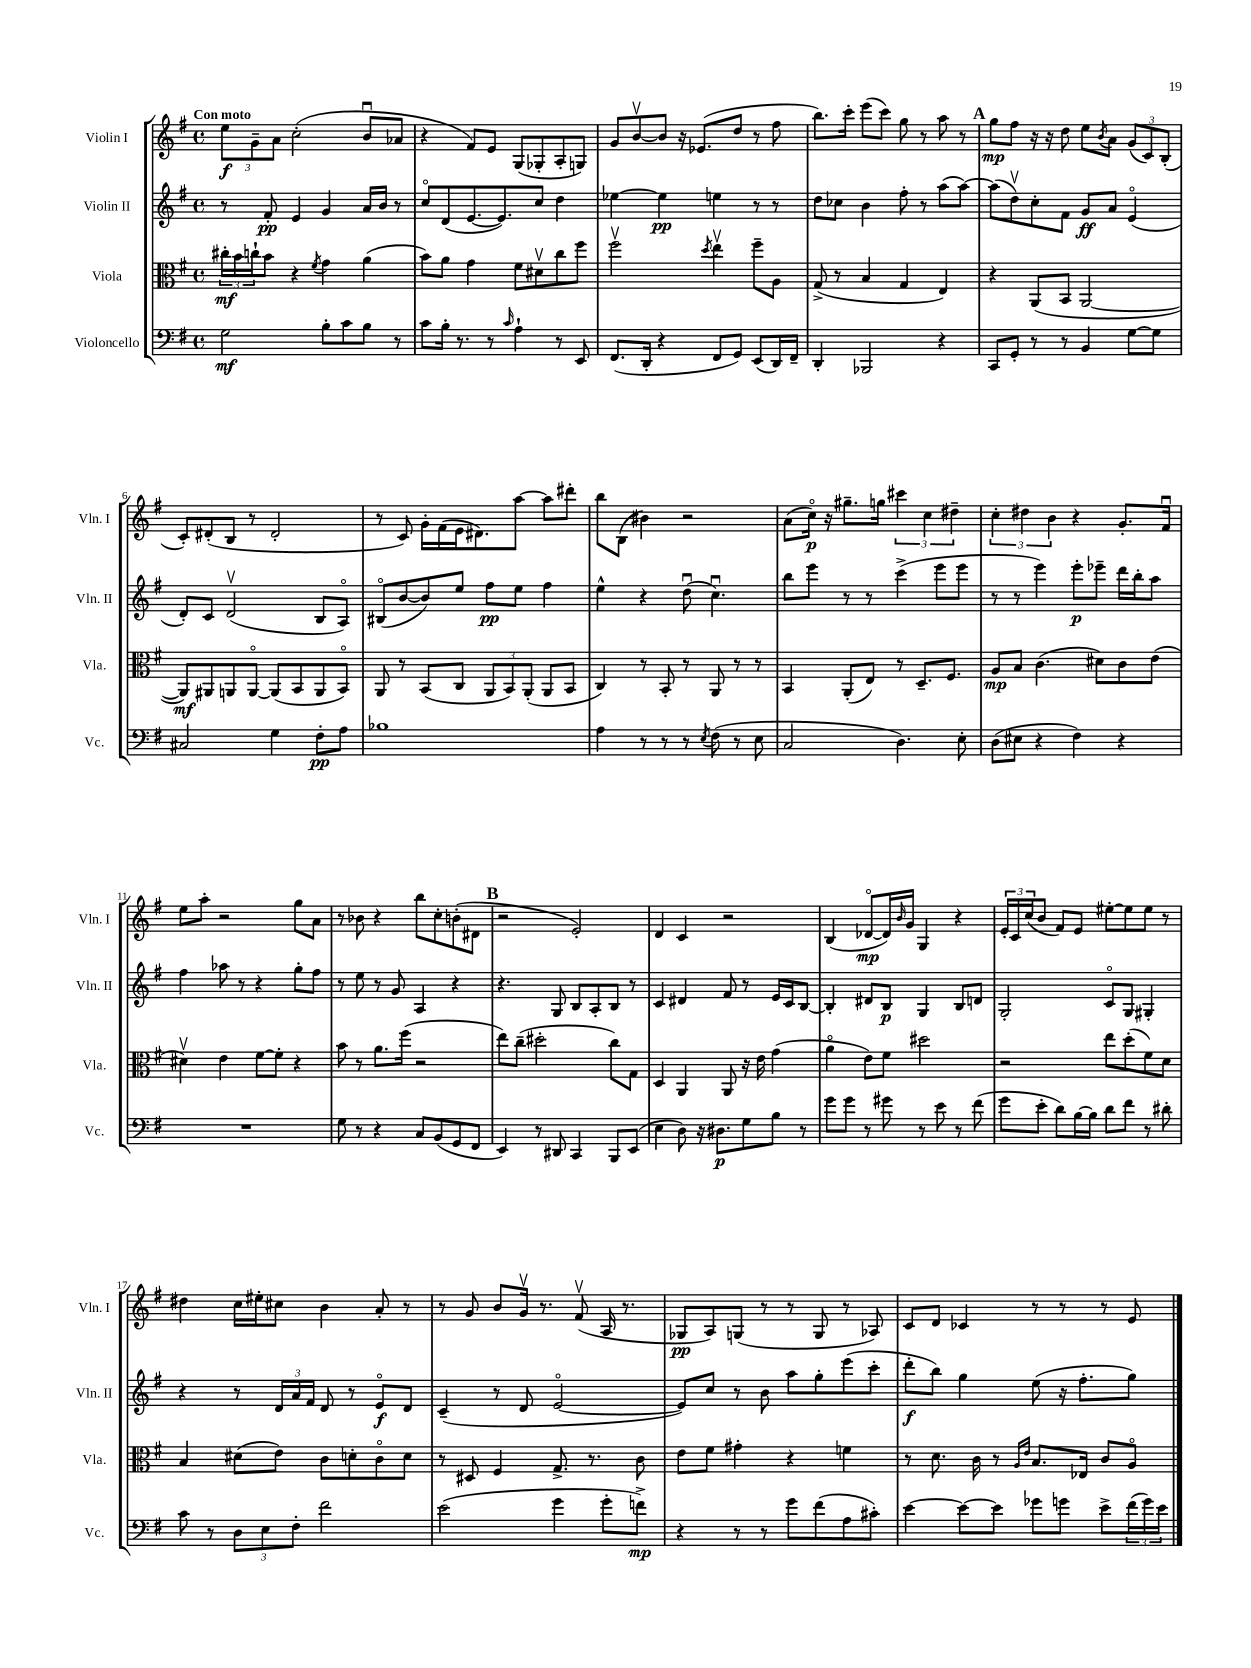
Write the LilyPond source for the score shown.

<<
\new StaffGroup <<
\new Staff = "s0" \with { instrumentName = "Violin I" shortInstrumentName = "Vln. I" } {
    \clef treble \key g \major \defaultTimeSignature \time 4/4 \tempo "Con moto"
    \tuplet 3/2 { e''8\f g'8-- a'8 } c''2-.( b'8\downbow aes'8 |
    r4 fis'8) e'8 g8( ges8-. a8-. g8) |
    g'8 b'8~\upbow b'8 r16 ees'8.( d''8 r8 fis''8 |
    b''8.) c'''16-. e'''8( c'''8) g''8 r8 a''8 r8 |
    \mark \markup { \bold "A" } g''8\mp fis''8 r16 r16 d''8 e''8 \acciaccatura { b'8 } a'8 \tuplet 3/2 { g'8( c'8) b8-.( } |
    c'8-.) dis'8-.( b8 r8 dis'2-. |
    r8 c'8) g'16-. fis'16( e'16 dis'8.) a''8~ a''8 dis'''8-. |
    b''8 b8( bis'4) r2 |
    a'8( c''16\flageolet\p) r16 gis''8.-- g''16 \tuplet 3/2 { cis'''4 c''4 dis''4-- } |
    \tuplet 3/2 { c''4-. dis''4 b'4 } r4 g'8.-. fis'16\downbow |
    e''8 a''8-. r2 g''8 a'8 |
    r8 bes'8 r4 b''8 c''8-. b'8-.( dis'8 |
    \mark \markup { \bold "B" } r2 e'2-.) |
    d'4 c'4 r2 |
    b4( des'8~\flageolet\mp des'16) \grace { b'16 } g'16 g4 r4 |
    \tuplet 3/2 { e'16-. c'16 c''16( } b'8 fis'8) e'8 eis''8~-. eis''8 eis''8 r8 |
    dis''4 c''16 eis''16-. cis''8 b'4 a'8-. r8 |
    r8 g'8 b'8 g'16\upbow r8. fis'8\upbow( a16 r8. |
    ges8\pp a8) g8( r8 r8 g8 r8 aes8) |
    c'8 d'8 ces'4 r8 r8 r8 e'8 \bar "|." |
}
\new Staff = "s1" \with { instrumentName = "Violin II" shortInstrumentName = "Vln. II" } {
    \clef treble \key g \major \defaultTimeSignature \time 4/4
    r8 fis'8-.\pp e'4 g'4 a'16 b'16 r8 |
    c''8\flageolet d'8( e'8.~ e'8.) c''8 d''4 |
    ees''4~ ees''4\pp e''4 r8 r8 |
    d''8 ces''8 b'4 fis''8-. r8 a''8( a''8~) |
    \mark \markup { \bold "A" } a''8( d''8\upbow) c''8-. fis'8 g'8\ff a'8 e'4\flageolet( |
    d'8-.) c'8 d'2\upbow( b8 a8\flageolet) |
    bis8\flageolet( b'8~ b'8) e''8 fis''8\pp e''8 fis''4 |
    e''4-^ r4 d''8\downbow( c''4.\downbow) |
    b''8 e'''8 r8 r8 c'''4->( e'''8 e'''8 |
    r8 r8 e'''4) e'''8-.\p ees'''8-- d'''16 b''16-. a''8 |
    fis''4 aes''8 r8 r4 g''8-. fis''8 |
    r8 e''8 r8 g'8 a4 r4 |
    \mark \markup { \bold "B" } r4. g8 b8 a8-. b8 r8 |
    c'4 dis'4 fis'8 r8 e'16 c'16 b8~ |
    b4-. dis'8 b8\p g4 b8 d'8 |
    g2-. c'8\flageolet g8 gis4-. |
    r4 r8 \tuplet 3/2 { d'16 a'16 fis'16 } d'8 r8 e'8\flageolet\f d'8 |
    c'4--( r8 d'8 e'2~\flageolet |
    e'8) c''8 r8 b'8 a''8 g''8-. e'''8( c'''8-. |
    d'''8-.\f b''8) g''4 e''8( r16 fis''8.-. g''8) \bar "|." |
}
\new Staff = "s2" \with { instrumentName = "Viola" shortInstrumentName = "Vla." } {
    \clef alto \key g \major \defaultTimeSignature \time 4/4
    \tuplet 3/2 { cis''16-.\mf b'16 c''16-! } b'8 r4 \acciaccatura { fis'8 } g'4 a'4( |
    b'8) a'8 g'4 fis'8 dis'8\upbow c''8 fis''8 |
    fis''2\upbow \acciaccatura { d''8 } e''4\upbow fis''8-- a8 |
    g8->( r8 b4 g4 e4) |
    \mark \markup { \bold "A" } r4 a,8( b,8 a,2~ |
    a,8\mf) ais,8 a,8 a,8~\flageolet a,8( b,8 a,8 b,8\flageolet) |
    a,8 r8 b,8( c8 \tuplet 3/2 { a,8 b,8) a,8-.( } a,8 b,8 |
    c4) r8 b,8-. r8 a,8 r8 r8 |
    b,4 a,8-.( e8) r8 d8.-- fis8. |
    a8\mp b8 c'4.( dis'8) c'8 e'8( |
    dis'4\upbow) e'4 fis'8~ fis'8-. r4 |
    b'8 r8 a'8. fis''16( r2 |
    \mark \markup { \bold "B" } e''8) c''8--( dis''2-. c''8) g8 |
    d4 a,4 a,8 r16 e'16 g'4( |
    a'4\flageolet e'8) fis'8 dis''2 |
    r2 e''8 d''8-.( fis'8) d'8 |
    b4 dis'8( e'8) c'8 d'8-. c'8\flageolet d'8 |
    r8 dis8 fis4 g8.-> r8. c'8 |
    e'8 fis'8 gis'4-. r4 f'4 |
    r8 d'8. c'16 r8 \grace { a16 e'16 } b8. ees16 c'8 a8\flageolet \bar "|." |
}
\new Staff = "s3" \with { instrumentName = "Violoncello" shortInstrumentName = "Vc." } {
    \clef bass \key g \major \defaultTimeSignature \time 4/4
    g2\mf b8-. c'8 b8 r8 |
    c'8 b16-. r8. r8 \grace { c'16 } a4-! r8 e,8 |
    fis,8.( d,16-. r4 fis,8 g,8) e,8( d,16) fis,16-- |
    d,4-. bes,,2 r4 |
    \mark \markup { \bold "A" } c,8 g,8-. r8 r8 b,4 g8~ g8 |
    cis2 g4 fis8-.\pp a8 |
    bes1 |
    a4 r8 r8 r8 \acciaccatura { e8 } fis8( r8 e8 |
    c2 d4.) e8-. |
    d8( eis8 r4 fis4) r4 |
    R1 |
    g8 r8 r4 c8 b,8( g,8 fis,8 |
    \mark \markup { \bold "B" } e,4) r8 dis,8 c,4 b,,8 e,8( |
    e4 d8) r16 dis8.\p g8 b8 r8 |
    g'8 g'8 r8 gis'8 r8 e'8 r8 fis'8( |
    g'8 e'8-. d'8) b16~ b16 d'8 fis'8 r8 dis'8-. |
    c'8 r8 \tuplet 3/2 { d8 e8 fis8-. } fis'2 |
    e'2( g'4 g'8-. f'8->\mp) |
    r4 r8 r8 g'8 fis'8( a8 cis'8-.) |
    e'4~ e'8~ e'8 ges'8 g'8 e'8-> \tuplet 3/2 { fis'16( g'16) e'16 } \bar "|." |
}
>>
>>
